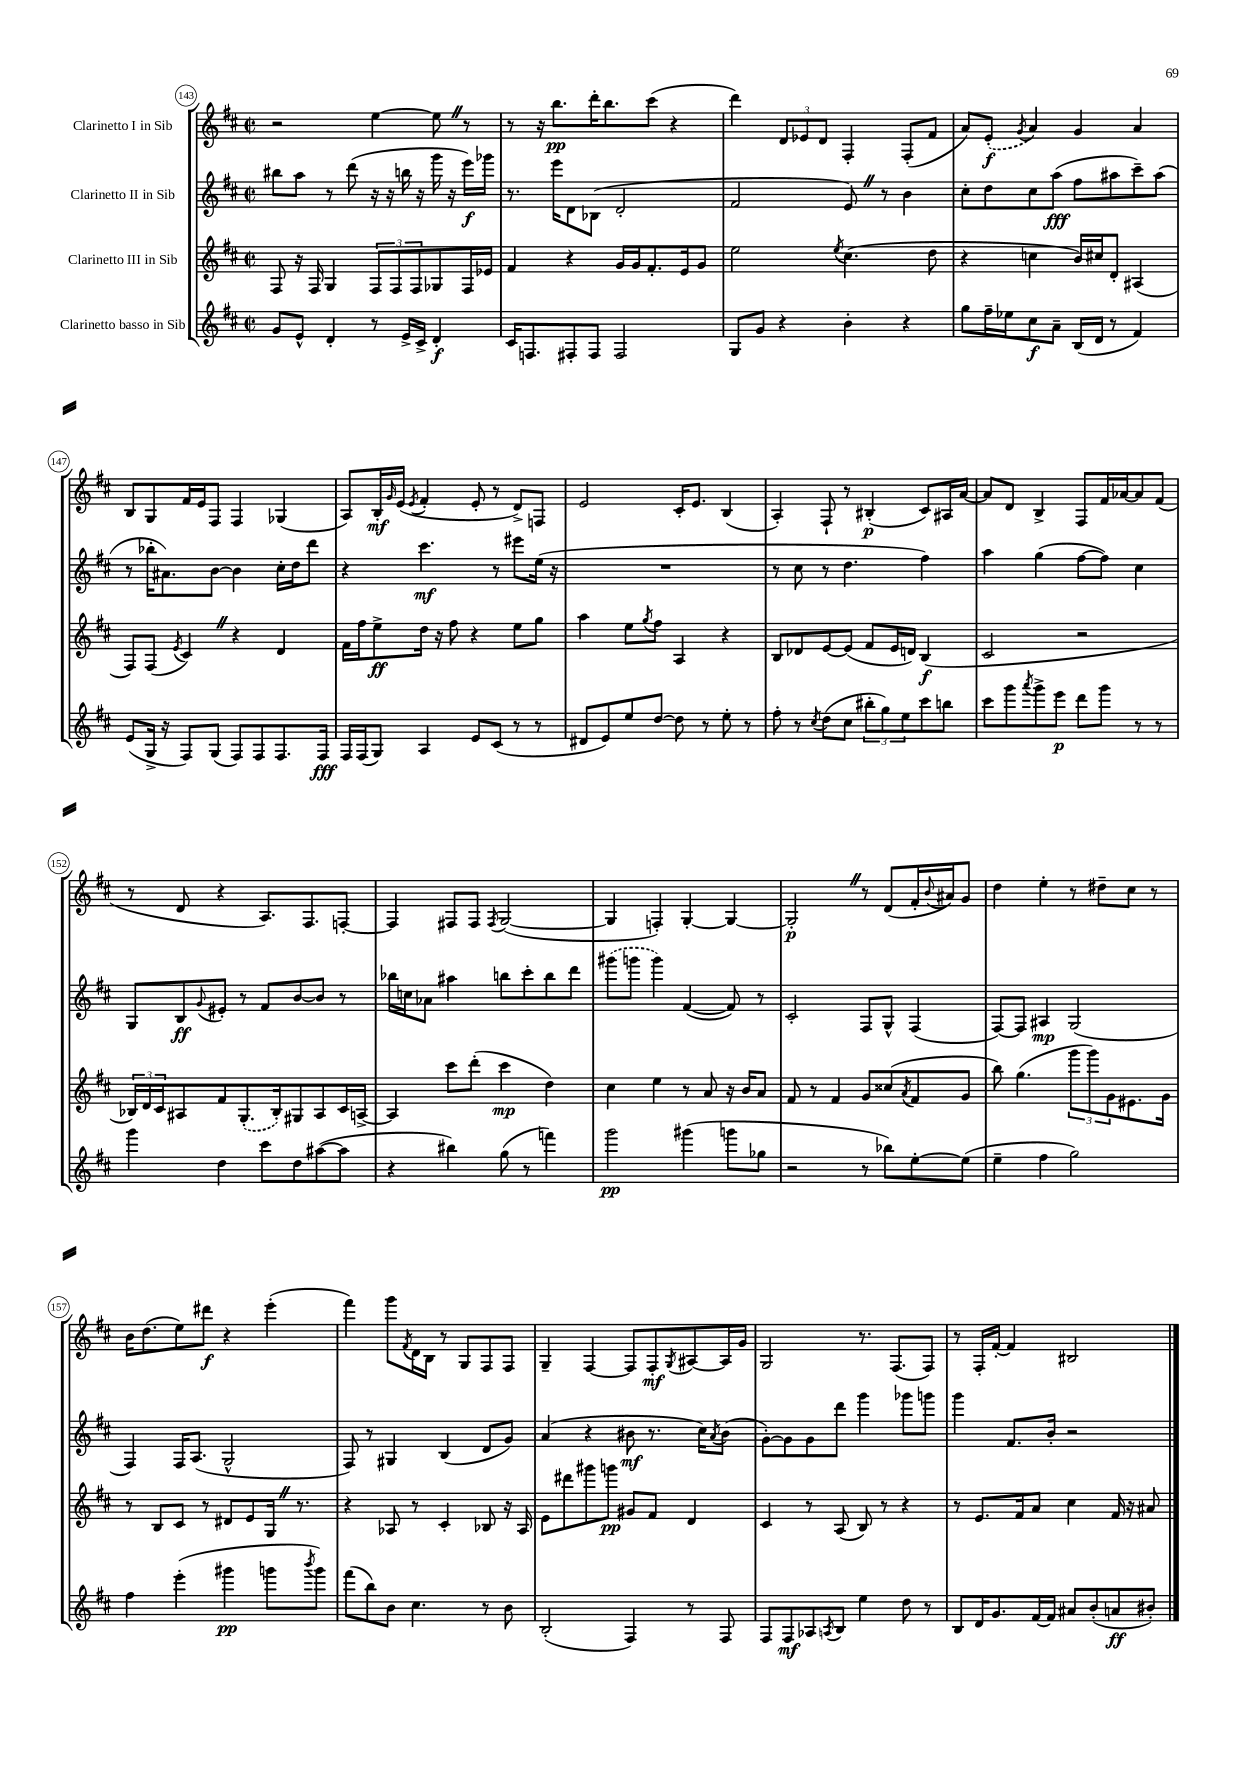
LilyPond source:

<<
\new StaffGroup <<
\new Staff = "s0" \with { instrumentName = "Clarinetto I in Sib" } {
    \clef treble \key d \major \defaultTimeSignature \time 2/2
    r2 e''4~ e''8 \once \override BreathingSign.text = \markup { \musicglyph "scripts.caesura.straight" } \breathe r8 |
    r8 r16 b''8.\pp d'''16-. b''8. cis'''8( r4 |
    d'''4) \tuplet 3/2 { d'8 ees'8 d'8 } fis4-. fis8-.( fis'8 |
    a'8) \once \slurDashed e'8-.\f( \acciaccatura { g'8 } a'4) g'4 a'4 |
    b8 g8 fis'16 e'16 fis8 fis4 ges4( |
    a8) b16-.\mf \grace { g'16 } e'16( \acciaccatura { e'8 } fis'4-. e'8-. r8 d'8->) f8 |
    e'2 cis'16-. e'8. b4( |
    a4-.) fis8-! r8 bis4-.\p( cis'8) ais16 a'16~ |
    a'8 d'8 b4-> fis8 fis'16 aes'16~ aes'8 fis'8( |
    r8 d'8 r4 a8.) fis8. f8~-. |
    f4 fis8 fis8 \acciaccatura { fis8 } g2~( |
    g4 f4-.) g4~-. g4~ |
    g2-.\p \once \override BreathingSign.text = \markup { \musicglyph "scripts.caesura.straight" } \breathe r8 d'8( fis'16-. \appoggiatura { b'8 } ais'16) g'8 |
    d''4 e''4-. r8 dis''8-- cis''8 r8 |
    b'16 d''8.( e''8) dis'''8\f r4 e'''4-.( |
    fis'''4) g'''8 \acciaccatura { fis'8 } d'16 b16 r8 g8 fis8 fis8 |
    g4-- fis4~ fis8 fis8-.\mf \acciaccatura { g8 } ais8~ ais16 g'16 |
    g2 r8. fis8.( fis8) |
    r8 fis16-. fis'16~-. fis'4 bis2 \bar "|." |
}
\new Staff = "s1" \with { instrumentName = "Clarinetto II in Sib" } {
    \clef treble \key d \major \defaultTimeSignature \time 2/2
    bis''8 a''8 r8 d'''8( r16 r16 b''16 r16 g'''16 r16 e'''16\f) ges'''16 |
    r8. e'''16 d'8 bes8( d'2-. |
    fis'2 e'8) \once \override BreathingSign.text = \markup { \musicglyph "scripts.caesura.straight" } \breathe r8 b'4 |
    cis''8-. d''8 cis''8 a''8\fff( fis''8 ais''8 cis'''8--) ais''8( |
    r8 bes''16-. ais'8.) b'8~ b'4 cis''16-. d''16 d'''8 |
    r4 cis'''4.\mf r8 eis'''8 e''16( r16 |
    R1 |
    r8 cis''8 r8 d''4. fis''4) |
    a''4 g''4( fis''8~ fis''8) cis''4 |
    g8 b8\ff \appoggiatura { g'8 } eis'8-. r8 fis'8 b'8~ b'8 r8 |
    bes''16 c''16 aes'8 ais''4 b''8 cis'''8-. b''8 d'''8 |
    \once \slurDashed gis'''8( g'''8 g'''4) fis'4~( fis'8) r8 |
    cis'2-. fis8 g8-^ fis4( |
    fis8~) fis8 ais4\mp g2( |
    fis4) fis16 a8.( g2-^ |
    fis8) r8 gis4 b4( d'8 g'8) |
    a'4( r4 bis'8\mf r8. cis''16) \acciaccatura { a'8 } bis'8( |
    g'8~-.) g'8 g'8 d'''8 g'''4 ges'''8 g'''8 |
    g'''4 fis'8. b'16-. r2 \bar "|." |
}
\new Staff = "s2" \with { instrumentName = "Clarinetto III in Sib" } {
    \clef treble \key d \major \defaultTimeSignature \time 2/2
    fis8 r16 fis16 g4 \tuplet 3/2 { fis8 fis8 fis8 } ges8 fis16 ees'16 |
    fis'4 r4 g'16 g'16 fis'8.-. e'16 g'8 |
    e''2 \acciaccatura { e''8 } cis''4.( d''8 |
    r4 c''4 b'16) cis''16 d'8-. ais4( |
    fis8) fis8( \acciaccatura { e'8 } cis'4) \once \override BreathingSign.text = \markup { \musicglyph "scripts.caesura.straight" } \breathe r4 d'4 |
    fis'16 fis''16 e''8->\ff d''16 r16 fis''8 r4 e''8 g''8 |
    a''4 e''8 \acciaccatura { g''8 } fis''8 a4 r4 |
    b8 des'8 e'8~ e'8( fis'8 e'16 d'16) b4\f( |
    cis'2 r2 |
    \tuplet 3/2 { bes16) d'16 cis'16 } ais8 fis'8 \once \slurDashed g8.-.( bes16-.) gis8 ais8 cis'16 a16~-> |
    a4 cis'''8 d'''8-.( cis'''4\mp d''4) |
    cis''4 e''4 r8 a'8 r16 b'16 a'8 |
    fis'8 r8 fis'4 g'8 cisis''8( \acciaccatura { a'8 } fis'8 g'8 |
    b''8) g''4.( \tuplet 3/2 { g'''8 g'''8) g'8 } eis'8. g'16 |
    r8 b8 cis'8 r8 dis'8 e'8 g16 \once \override BreathingSign.text = \markup { \musicglyph "scripts.caesura.straight" } \breathe r8. |
    r4 aes8 r8 cis'4-. bes8 r16 aes16 |
    e'8 dis'''8 gis'''8 g'''8\pp gis'8 fis'8 d'4 |
    cis'4 r8 a8( b8) r8 r4 |
    r8 e'8. fis'16 a'8 cis''4 fis'16 r16 ais'8 \bar "|." |
}
\new Staff = "s3" \with { instrumentName = "Clarinetto basso in Sib" } {
    \clef treble \key d \major \defaultTimeSignature \time 2/2
    g'8 e'8-^ d'4-. r8 e'16-> cis'16-> d'4-.\f |
    cis'16 f8. fis8-. fis8 fis2 |
    g8 g'8 r4 b'4-. r4 |
    g''8 fis''16-- ees''16 cis''8\f a'8-- b16( d'16 r8 fis'4) |
    e'8( g16-> r16 fis8) g8( fis8) fis8 fis8. fis16\fff |
    fis16 fis16( g8) a4 e'8 cis'8( r8 r8 |
    dis'8 e'8) e''8 d''8~ d''8 r8 e''8-. r8 |
    fis''8-. r8 \acciaccatura { cis''8 } d''8( cis''8 \tuplet 3/2 { bis''8-. g''8) e''8 } cis'''8 b''8 |
    cis'''8 g'''8 \acciaccatura { a'''8 } g'''8-> e'''8\p d'''8 g'''8 r8 r8 |
    g'''4 d''4 cis'''8 d''8 ais''8~( ais''8 |
    r4 bis''4) g''8( r8 f'''4) |
    g'''2\pp gis'''4( g'''8 ges''8 |
    r2 r8 bes''8) e''8~-. e''8( |
    e''4-- fis''4 g''2) |
    fis''4 e'''4-.( gis'''4\pp g'''8 \acciaccatura { b'''8 } g'''8) |
    fis'''8( b''8) b'8 cis''4. r8 b'8 |
    b2-.( fis4) r8 fis8 |
    fis8 fis8\mf aes8 \acciaccatura { a8 } b8 e''4 d''8 r8 |
    b8 d'16 g'8. fis'16~ fis'16 ais'8 b'8-.( a'8\ff bis'8-.) \bar "|." |
}
>>
>>
\layout { \context { \Score currentBarNumber = #143 \override BarNumber.stencil = #(make-stencil-circler 0.1 0.3 ly:text-interface::print) } }
